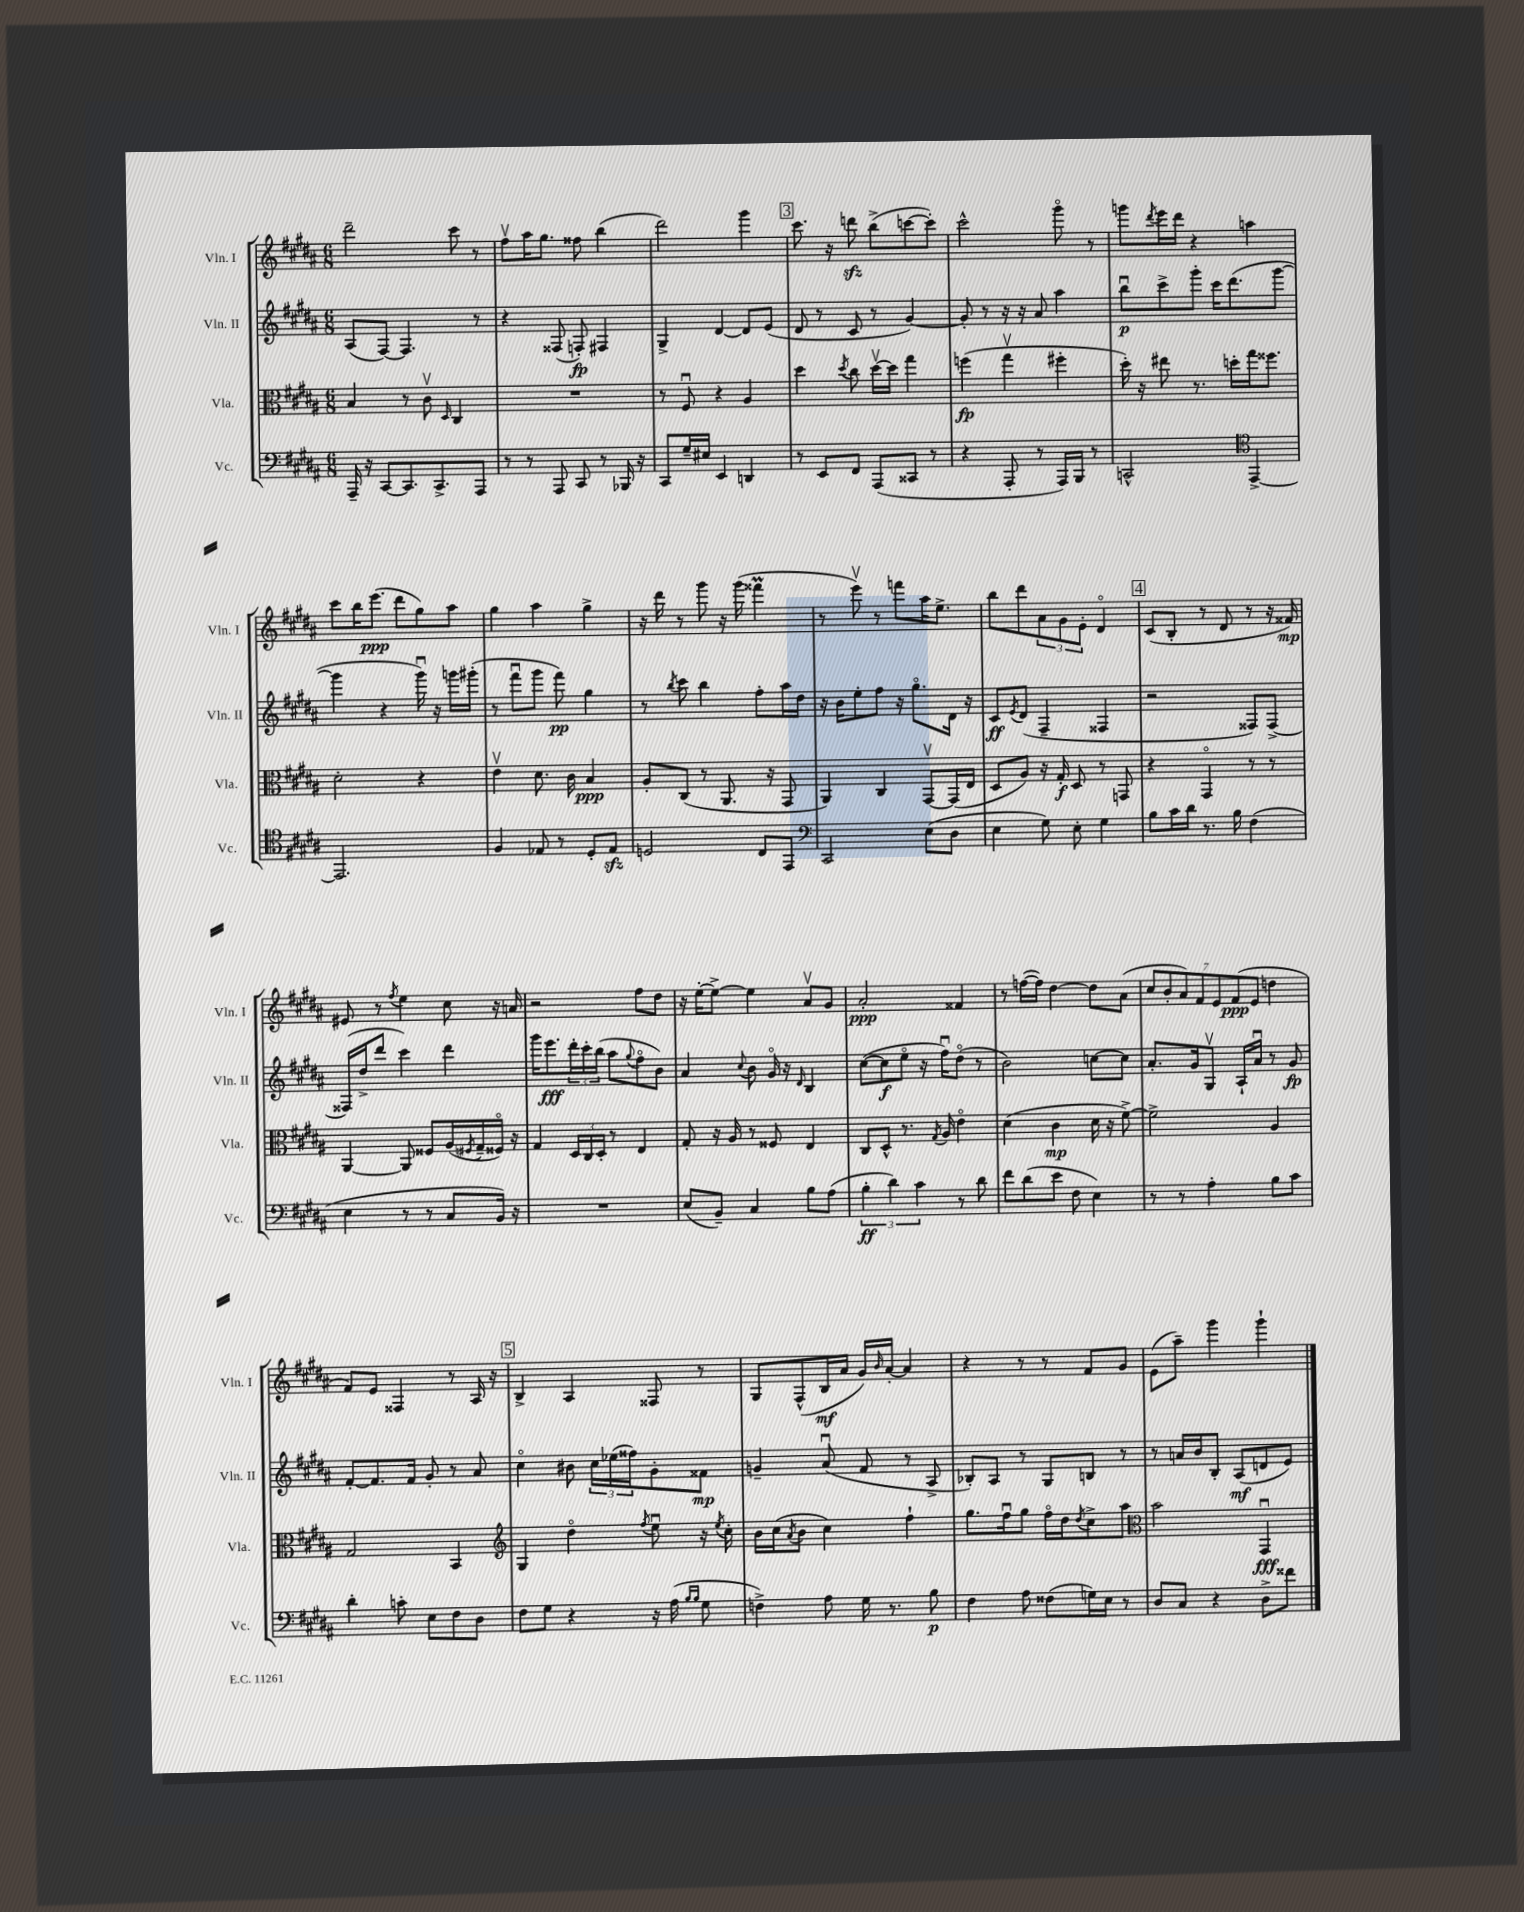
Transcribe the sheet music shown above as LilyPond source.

<<
\new StaffGroup <<
\new Staff = "s0" \with { instrumentName = "Vln. I" shortInstrumentName = "Vln. I" } {
    \clef treble \key b \major \numericTimeSignature \time 6/8
    dis'''2-- cis'''8 r8 |
    fis''8\upbow ais''16 gis''8. fisis''8 b''4( |
    dis'''2) gis'''4 |
    \mark \markup { \box "3" } cis'''8. r16 d'''8\sfz b''8->( c'''8~ c'''8-.) |
    cis'''2-^ gis'''8\flageolet r8 |
    g'''8 \acciaccatura { dis'''8 } e'''16 dis'''16 r4 a''4 |
    cis'''8 b''16 e'''8.\ppp( dis'''8 gis''8) ais''8 |
    gis''4 ais''4 gis''4-> |
    r16 dis'''16 r8 gis'''8 r16 gis'''16( fisis'''4\prall |
    r8 e'''8\upbow) r8 f'''8 ais''16 e''8.-> |
    b''8 dis'''8 \tuplet 3/2 { ais'8 gis'8 e'8-. } dis'4\flageolet |
    \mark \markup { \box "4" } cis'8( b8-. r8 dis'8 r8 r16 fisis'16\mp) |
    eis'8 r8 \acciaccatura { fis''8 } e''4 cis''8 r16 a'16 |
    r2 fis''8 dis''8 |
    r16 e''16~-. e''8~-> e''4 ais'8\upbow gis'8 |
    ais'2-.\ppp fisis'4 |
    r8 f''16~( f''16) dis''4~ dis''8 ais'8( |
    \tuplet 7/4 { cis''8 b'8-. ais'8) fis'8 e'8 fis'8\ppp( e'8 } d''4 |
    fis'8) e'8 fisis4 r8 ais16 r16 |
    \mark \markup { \box "5" } b4-> ais4 fisis8 r8 |
    gis8 fis8-^( b16\mf ais'16 gis'16) \grace { b'16 } ais'16~-. ais'4 |
    r4 r8 r8 fis'8 gis'8 |
    e'8( ais''8--) gis'''4 gis'''4-! \bar "|." |
}
\new Staff = "s1" \with { instrumentName = "Vln. II" shortInstrumentName = "Vln. II" } {
    \clef treble \key b \major \numericTimeSignature \time 6/8
    ais8( fis8~) fis4. r8 |
    r4 fisis8( f8-.\fp) fis4 |
    gis4-> dis'4~ dis'8 e'8( |
    \mark \markup { \box "3" } dis'8 r8 cis'8 r8 gis'4~) |
    gis'8-. r8 r16 r16 ais'8 ais''4 |
    b''8\downbow\p cis'''8-> gis'''8-. cis'''16 dis'''8.( gis'''8~ |
    gis'''4 r4 gis'''16\downbow) r16 g'''16 gis'''16-.( |
    r8 fis'''8\downbow gis'''8 fis'''8\pp) gis''4 |
    r8 \acciaccatura { b''8 } cis'''8 b''4 fis''8-. ais''16 dis''16 |
    r16 b'16 e''8-. fis''8 r16 gis''8.\flageolet dis'16 r16 |
    cis'8\ff \acciaccatura { e'8 } dis'8( fis4-- fisis4 |
    \mark \markup { \box "4" } r2 fisis8) fisis8~-> |
    fisis16( dis''16-> dis'''8 cis'''4) dis'''4 |
    gis'''16 e'''8.\fff \tuplet 3/2 { dis'''16-. cis'''16-. b''16( } ais''8 \appoggiatura { gis''8 } fis''8\flageolet b'8) |
    ais'4 \appoggiatura { cis''8 } b'8 gis'16\flageolet r16 \grace { dis'16 } b4 |
    cis''8~( cis''8\f e''8\flageolet r16 fis''16\downbow) dis''8\flageolet( r8 |
    b'2) c''8~ c''8 |
    ais'8.-. gis'16 gis8\upbow ais16-! ais'16\downbow r8 gis'8\fp |
    fis'8~-. fis'8. fis'16 gis'8-. r8 ais'8 |
    \mark \markup { \box "5" } cis''4\flageolet bis'8 \tuplet 3/2 { cis''16 ees''16( fisis''16) } gis'8-. fisis'8\mp |
    g'4-- ais'8\downbow( fis'8 r8 ais8-> |
    bes8-.) ais8 r8 gis8 b8 r8 |
    r8 a'16 b'16 b8-. ais8\mf( d'8 e'8) \bar "|." |
}
\new Staff = "s2" \with { instrumentName = "Vla." shortInstrumentName = "Vla." } {
    \clef alto \key b \major \numericTimeSignature \time 6/8
    b4 r8 cis'8\upbow \grace { dis16 } cis4 |
    R2. |
    r8 fis8\downbow r4 ais4 |
    \mark \markup { \box "3" } dis''4 \acciaccatura { dis''8 } cis''8 dis''16~\upbow dis''16 gis''4 |
    f''4\fp( gis''4\upbow fis''4-. |
    dis''16-.) r16 eis''8 r8. d''16-. gis''16 fisis''8. |
    dis'2-. r4 |
    e'4\upbow dis'8. cis'16 b4\ppp |
    ais8-. cis8( r8 ais,8. r16 gis,8 |
    ais,4) cis4 gis,8~\upbow gis,16( e16 |
    dis8 ais8) r16 gis16-.\f dis8 r8 g,8 |
    \mark \markup { \box "4" } r4 gis,4\flageolet r8 r8 |
    ais,4~ ais,8 fisis8 ais16( \acciaccatura { fis8 } gis16-- fisis16\flageolet) r16 |
    gis4 \tuplet 3/2 { dis16 cis16 dis16-. } r8 e4 |
    gis8-. r16 ais16 r8 fisis8 e4 |
    cis8 dis8-^ r8. \acciaccatura { gis8 } ais16 e'4\flageolet |
    dis'4( cis'4\mp dis'16 r16 fis'8~->) |
    fis'2-> ais4 |
    gis2 b,4 |
    \mark \markup { \box "5" } \clef treble gis4 dis''4\flageolet \acciaccatura { fis''8 } e''8\downbow r16 \acciaccatura { e''8 } cis''16-. |
    b'16 cis''16( \acciaccatura { ais'8 } b'8 cis''4) fis''4-! |
    gis''8. fis''16\downbow gis''8 fis''16\flageolet dis''16 \acciaccatura { dis''8 } cis''8-> ais''8 |
    \clef alto b'2 gis,4\downbow\fff \bar "|." |
}
\new Staff = "s3" \with { instrumentName = "Vc." shortInstrumentName = "Vc." } {
    \clef bass \key b \major \numericTimeSignature \time 6/8
    ais,,16-- r16 cis,8~ cis,8. cis,8.-> ais,,8 |
    r8 r8 ais,,8 cis,8 r8 bes,,16 r16 |
    cis,8 gis16-- eis16 e,4 d,4 |
    \mark \markup { \box "3" } r8 e,8 fis,8 ais,,8( cisis,8 r8 |
    r4 ais,,8-. r8 ais,,16) b,,16 r8 |
    c,2-^ \clef tenor e,4~-> |
    e,2. |
    fis4 ees8 r8 dis8-. ees8\sfz |
    d2 cis8 e,8 |
    \clef bass cis,2 e8( dis8 |
    e4 gis8) e8-. gis4 |
    \mark \markup { \box "4" } b8 cis'16 dis'16 r8. b16 fis4( |
    e4 r8 r8 cis8 b,16) r16 |
    R2. |
    e8( b,8--) cis4 b8 ais8( |
    \tuplet 3/2 { b4-.\ff dis'4) cis'4 } r8 dis'8 |
    fis'8 dis'8( e'8 fis8 e4) |
    r8 r8 ais4-. b8 cis'8 |
    dis'4-. c'8-. e8 fis8 dis8 |
    \mark \markup { \box "5" } fis8 gis8 r4 r16 ais16( \grace { b16 b16 } gis8 |
    f4->) ais8 gis16 r8. b8\p |
    fis4 ais8 fisis8( g16) e16 r8 |
    dis8 cis8 r4 dis8-> fisis'8 \bar "|." |
}
>>
>>
\layout { \context { \Score \remove "Bar_number_engraver" } }
